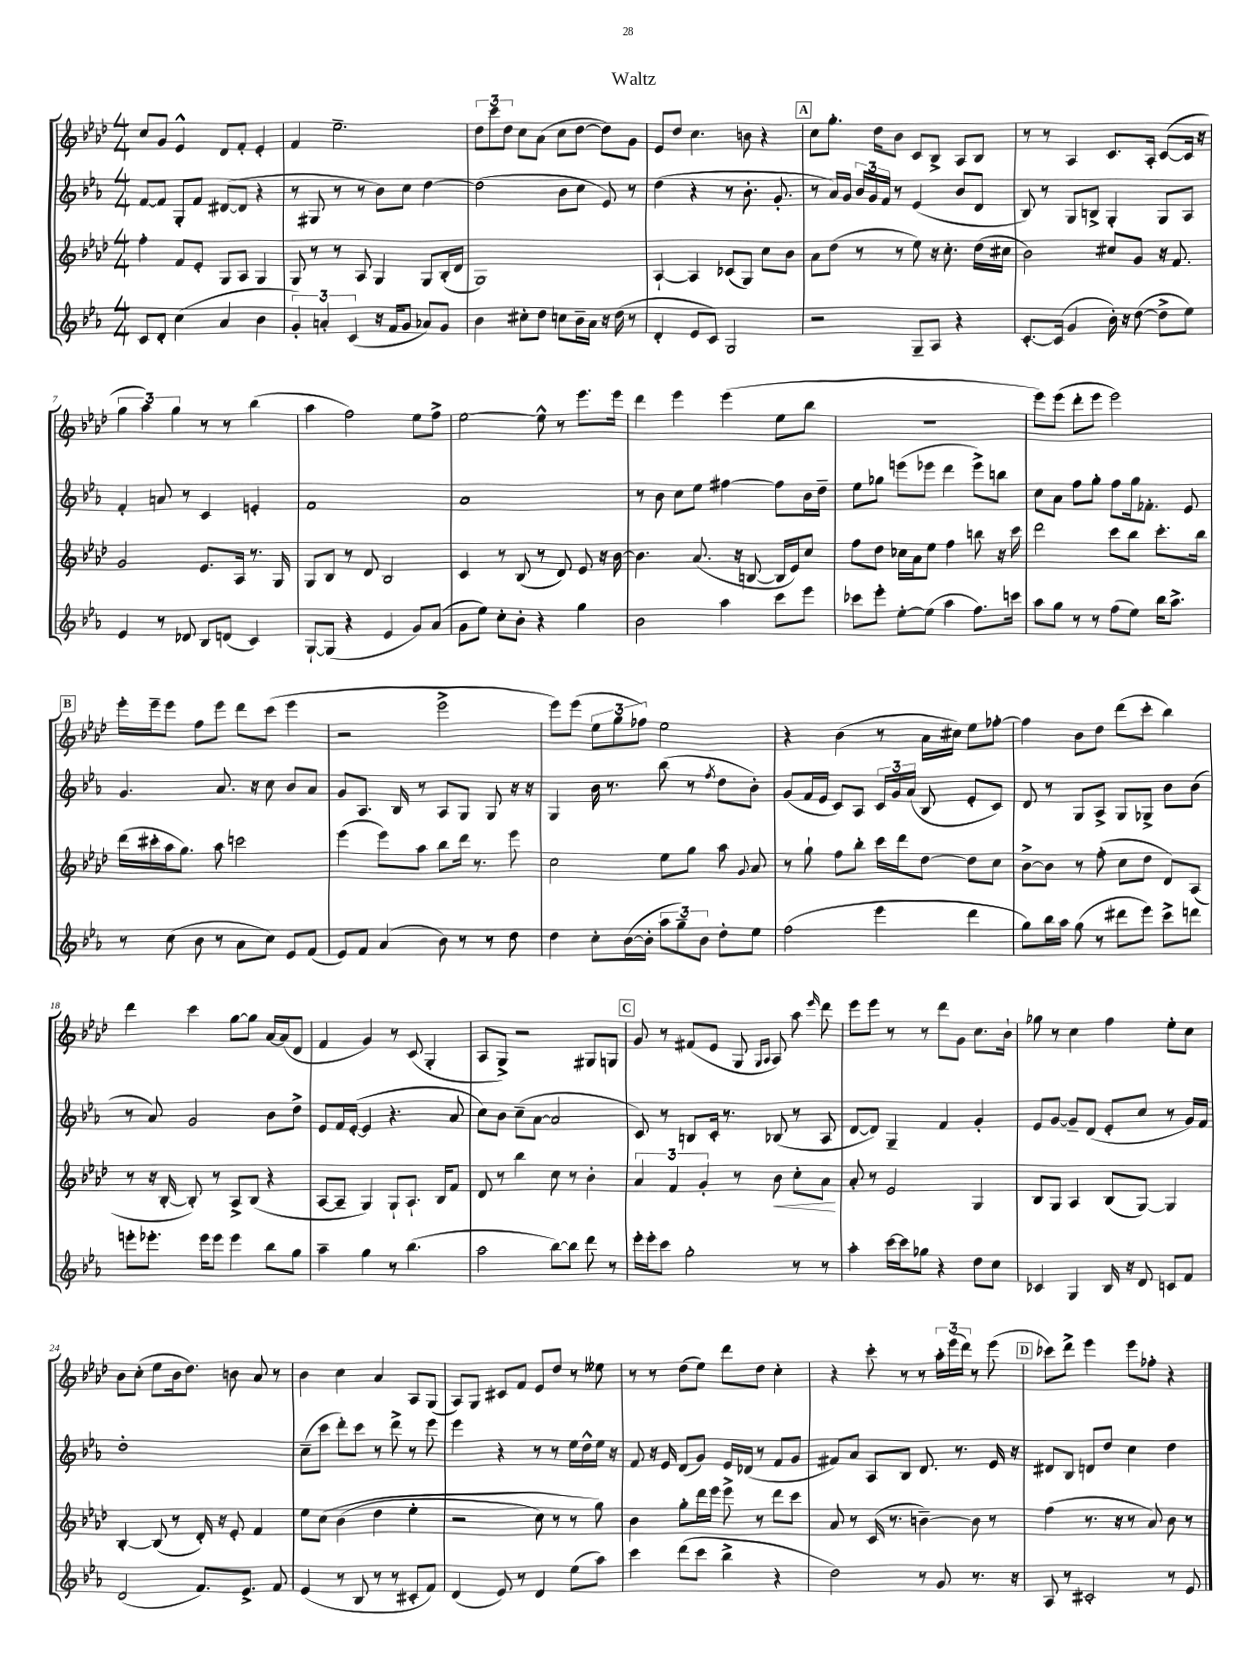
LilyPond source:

\header { title = "Waltz" }
<<
\new StaffGroup <<
\new Staff = "s0" {
    \clef treble \key aes \major \numericTimeSignature \time 4/4
    \autoBeamOff c''8[ g'8] ees'4-^ des'8[ f'8]-. ees'4-. |
    f'4 ees''2.-- |
    \tuplet 3/2 { des''8[ c'''8 des''8] } c''8[ aes'8]( c''8[ des''8]~ des''8[) g'8] |
    ees'8[ des''8] c''4. b'8 r4 |
    \mark \markup { \box "A" } c''8[ g''8.]-. des''16[ bes'8] c'8[ bes8]-> aes8[ bes8] |
    r8 r8 aes4 c'8.[ aes16]-. c'8[~( c'16] r16 |
    \tuplet 3/2 { g''4 aes''4) g''4 } r8 r8 bes''4( |
    aes''4 f''2) ees''8[ f''8]-> |
    ees''2~ ees''8-^ r8 ees'''8.[ ees'''16] |
    des'''4 ees'''4 ees'''4( ees''8[ bes''8] |
    r1 |
    ees'''8[) ees'''8]( des'''8[-. ees'''8] ees'''2) |
    \mark \markup { \box "B" } ees'''16[-. ees'''16-- ees'''8] f''8[ ees'''8] des'''8[ c'''8]( ees'''4 |
    r2 ees'''2-> |
    ees'''8[) ees'''8]( \tuplet 3/2 { ees''8[ g''8 fes''8]) } ees''2 |
    r4 bes'4( r8 aes'16[ cis''16]) ees''8[ fes''8]~-. |
    fes''4 bes'8[ des''8] des'''8[( c'''8]-. bes''4) |
    des'''4 c'''4 g''8[~ g''8] aes'16[~ aes'16( des'8] |
    f'4 g'4) r8 c'8( g4-. |
    aes8[ g8]->) r2 gis8[ g8] |
    \mark \markup { \box "C" } g'8 r8 fis'8[( ees'8] g8 \grace { g16[ aes16] } aes8) aes''8 \grace { ees'''16 } des'''8 |
    ees'''8[ ees'''8] r8 r8 des'''8[ g'8] c''8.[ bes'16]-! |
    ges''8 r8 c''4 f''4 ees''8[-. c''8] |
    bes'8[ c''8]-.( ees''8[ bes'16 des''8.]) b'8 aes'8 r8 |
    bes'4 c''4 aes'4 aes8[ g8]( |
    aes8[) g8] cis'8[ f'8] ees'8[ des''8] r8 eeses''8 |
    r8 r8 des''8[( ees''8]) des'''8[ des''8] c''4-. |
    r4 c'''8-. r8 r8 \tuplet 3/2 { aes''16[-. ees'''16( des'''16]) } r8 ees'''8( |
    \mark \markup { \box "D" } ces'''8[) des'''8]-> ees'''4 ees'''8[ fes''8]-. r4 \bar "|." |
}
\new Staff = "s1" {
    \clef treble \key ees \major \numericTimeSignature \time 4/4
    \autoBeamOff f'8[~ f'8] g8[-. f'8] dis'8[~( dis'8] r4 |
    r8 gis8 r8 r8 bes'8[) c''8] d''4~ |
    d''2( bes'8[ c''8] ees'8) r8 |
    d''4( r4 r8 bes'8.-. g'8.-. |
    \mark \markup { \box "A" } r8 aes'16[) g'16] \tuplet 3/2 { bes'16[ g'16 f'16] } r8 ees'4( bes'8[ d'8] |
    bes8) r8 g8[ b8]-> g4-. g8[ aes8] |
    f'4-. a'8 r8 c'4 e'4-. |
    f'1 |
    aes'1 |
    r8 bes'8 c''8[ ees''8] fis''4~ fis''8[ bes'16 d''16]-- |
    ees''8[ ges''8] e'''8[( ees'''8] d'''4 ees'''8[->) b''8] |
    c''8[ aes'8] f''8[ g''8]-. f''8[ g''16 fes'8.]-. ees'8 |
    \mark \markup { \box "B" } g'4. aes'8. r16 c''8 bes'8[ aes'8] |
    g'8[ aes8.] bes16 r8 aes8[ g8] g8 r16 r16 |
    g4 bes'16 r8. bes''8( r8 \acciaccatura { f''8 } d''8[ bes'8]-.) |
    g'8[( f'16 ees'16] c'8[) aes8] \tuplet 3/2 { c'16[ g'16 aes'16]( } bes8 ees'8[-. c'8]) |
    d'8 r8 g8[ aes8]-> g8[ ges8]-> bes'8[ bes'8]( |
    r8 aes'8) g'2 bes'8[ d''8]-> |
    ees'8[ f'16 ees'16]~-.( ees'4 r4. aes'8 |
    c''8[) bes'8] c''8[--( aes'8]~ aes'2 |
    \mark \markup { \box "C" } c'8) r8 b8[ c'16]-. r8. bes8( r8 aes8 |
    d'8[~ d'8]) g4-- f'4 g'4-. |
    ees'8[ g'8]~ g'8[-- d'8]( ees'8[-. c''8] r8 g'16[) f'16] |
    d''1-. |
    c''8[--( c'''8] d'''8[-.) c'''8] r8 d'''8-> r8 ees'''8 |
    ees'''4 r4 r8 r8 ees''16[ d''16-^ ees''16] r16 |
    f'8 r16 ees'16 d'8[( g'8]) ees'16[ des'16]( r8 f'8[ g'8] |
    fis'8[) aes'8] aes8[ bes8] d'8. r8. ees'16 r16 |
    \mark \markup { \box "D" } dis'8[ bes8] d'8[ d''8] c''4 d''4 \bar "|." |
}
\new Staff = "s2" {
    \clef treble \key aes \major \numericTimeSignature \time 4/4
    \autoBeamOff f''4-. f'8[ ees'8]-. g8[ aes8] g4 |
    g8 r8 r8 aes8 g4 g8[ bes16-.( des'16] |
    g1) |
    aes4~-! aes4 ces'8[( g8]) c''8[ bes'8] |
    \mark \markup { \box "A" } aes'8[ des''8]( r8 r8 ees''8) r16 c''8.-. des''16[( cis''16] |
    bes'2) cis''8[ g'8] r16 f'8. |
    g'2 ees'8.[ aes16] r8. g16 |
    g8[ bes8] r8 des'8 bes2 |
    c'4 r8 bes8( r8 des'8) ees'8 r16 bes'16~ |
    bes'4. aes'8.( r16 b8~ b16[ ees'16) c''8] |
    f''8[ des''8] ces''16[ aes'16 ees''8] f''4 b''8 r16 c'''16 |
    des'''2 c'''8[ bes''8] c'''8.[-. bes''16] |
    \mark \markup { \box "B" } des'''16[( cis'''16-. aes''16 g''8.]) aes''8 c'''2 |
    ees'''4( ees'''8[) aes''8] bes''8[ des'''16] r8. ees'''8 |
    c''2 ees''8[ g''8] aes''8 \appoggiatura { g'8 } aes'8 |
    r8 g''8-! f''8[ bes''8]-. c'''16[ des'''16 des''8]~ des''8[ c''8] |
    bes'8[~-> bes'8] r8 f''8-.( c''8[ des''8] des'8[) aes8]( |
    r8 r16 bes16~-. bes8-.) r8 aes8[-> bes8]( r4 |
    aes8[~ aes8]-- g4) g8[-! aes8.]-! bes16[ f'8] |
    des'8 r8 bes''4 c''8 r8 bes'4-. |
    \mark \markup { \box "C" } \tuplet 3/2 { aes'4 f'4 g'4-. } r8 bes'8\< c''8[-. aes'8]\! |
    aes'8-. r8 ees'2 g4 |
    bes8[ g8] aes4 bes8[( g8]~) g4 |
    bes4~-. bes8( r8 des'16-.) r16 ees'8-. f'4 |
    ees''8[ c''8]\( bes'4( des''4 ees''4-. |
    r2 c''8) r8 r8 g''8\) |
    bes'4 g''8[-. des'''16 ees'''16] ees'''8-> r8 des'''8[ c'''8] |
    aes'8 r8 c'16( r8. b'4~--) b'8 r8 |
    \mark \markup { \box "D" } f''4( r8. r16 r8 aes'8) bes'8 r8 \bar "|." |
}
\new Staff = "s3" {
    \clef treble \key ees \major \numericTimeSignature \time 4/4
    \autoBeamOff c'8[ d'8]-. c''4( aes'4 bes'4 |
    \tuplet 3/2 { g'4-.) a'4-. c'4( } r16 f'16[ g'8] aes'8[) g'8] |
    bes'4 cis''8[-. d''8] c''8[ bes'16-- aes'16] r16 d''16( r8 |
    d'4-. ees'8[ c'8]) g2 |
    \mark \markup { \box "A" } r2 g8[-- aes8] r4 |
    c'8.[~-. c'16]( g'4 bes'16-.) r16 d''8~( d''8[-> ees''8]) |
    ees'4 r8 des'8 bes8[ d'8]( c'4) |
    g8[~-! g8]( r4 ees'4 g'8[) aes'8]( |
    g'8[ ees''8]) c''8[-. bes'8]-. r4 g''4 |
    bes'2 aes''4 c'''8[ ees'''8] |
    ces'''8[ ees'''8]-. ees''8[~-. ees''8]( aes''4 f''8.[) c'''16] |
    aes''8[ g''8] r8 r8 f''8[( ees''8]) bes''16[ aes''8.]-> |
    \mark \markup { \box "B" } r8 c''8( bes'8 r8 aes'8[ c''8]) ees'8[ f'8]( |
    ees'8[) f'8] aes'4( bes'8) r8 r8 d''8 |
    d''4 c''8[-. bes'16~( bes'16]-. \tuplet 3/2 { aes''8[ g''8--) bes'8] } d''8[-. ees''8] |
    f''2( ees'''4 d'''4 |
    g''8[) bes''16 aes''16] g''8( r8 dis'''8[ ees'''8]) c'''8[-> d'''8] |
    e'''8[-. ees'''8.]-. ees'''16[ ees'''8] ees'''4 bes''8[ g''8] |
    aes''4-- g''4 r8 bes''4.( |
    aes''2 bes''8[~) bes''8] d'''8 r8 |
    \mark \markup { \box "C" } ees'''16[-. ees'''16-. c'''8] g''2-. r8 r8 |
    aes''4-. c'''16[~ c'''16 ges''8] r4 d''8[ c''8] |
    ces'4 g4 bes16 r16 d'8 c'8[ f'8] |
    d'2( f'8.[) ees'8.]-> f'8 |
    ees'4( r8 bes8 r8 r8 cis'8[-. f'8]) |
    d'4( ees'8) r8 d'4 ees''8[( aes''8]) |
    c'''4 d'''8[( c'''8] bes''4-> r4 |
    d''2) r8 g'8 r8. r16 |
    \mark \markup { \box "D" } aes8 r8 cis'2-. r8 ees'8 \bar "|." |
}
>>
>>
